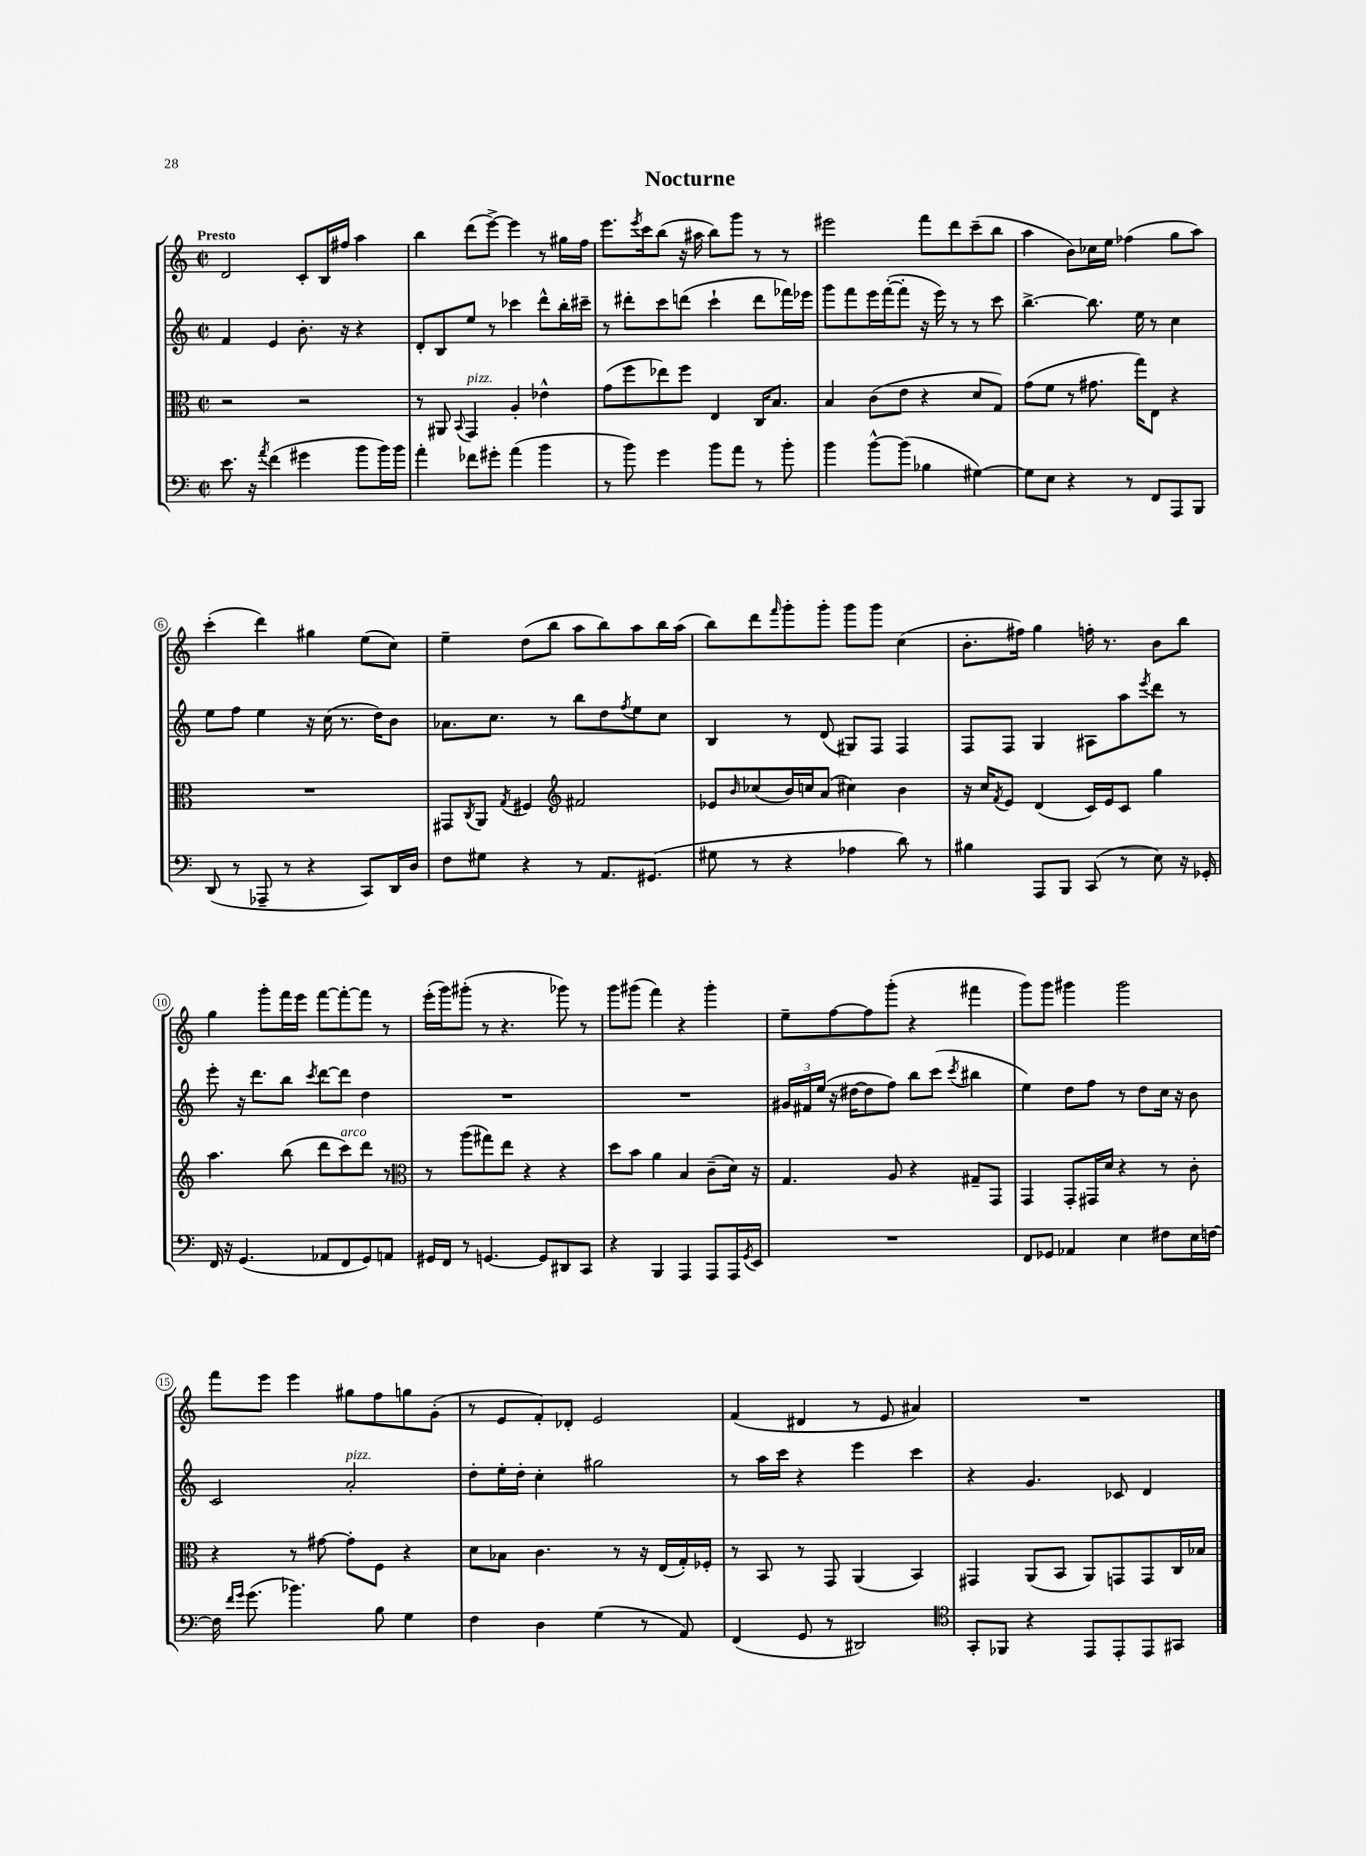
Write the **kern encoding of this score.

**kern	**kern	**kern	**kern
*part4	*part3	*part2	*part1
*staff4	*staff3	*staff2	*staff1
*clefF4	*clefC3	*clefG2	*clefG2
*k[]	*k[]	*k[]	*k[]
*M2/2	*M2/2	*M2/2	*M2/2
*met(c|)	*met(c|)	*met(c|)	*met(c|)
=1	=1	=1	=1
!	!	!	!LO:TX:a:B:t=Presto
8.e\	2r	4f/	2d/
16r	.	.	.
8qa/	.	.	.
(4f\	.	4e/	.
4g#X\	2r	8.b'\	8c'/L
.	.	.	16B/L
.	.	16r	16ff#X/JJ
8b\L	.	4r	4aa\
16b\L)	.	.	.
16b\JJ	.	.	.
=2	=2	=2	=2
4a'\	8r	8d'/L	4bb\
.	8AA#X/	8B/	.
.	8qqBB/	.	.
!	!LO:TX:a:i:t=pizz.	!	!
8f-X\L	4GG/	8ee/J	(8ddd\L
8g#X'\J	.	8r	[8eee^\J)
(4a\	4A'/	4ccc-X\	4eee\]
4b\	4e-X^^\	8ddd^^\L	8r
.	.	16bb'\L	16gg#X\LL
.	.	16ccc#X~\JJ	16ff\JJ
=3	=3	=3	=3
8r	(8g\L	8r	8.eee\L
8b\)	8ff\	8ddd#X'\L	.
.	.	.	8qeee/
.	.	.	16ccc\k
4g\	8ee-X\)	8ccc\	(8bb\J
.	8ff\J	(8dddn\J	16r
.	.	.	16aa#X\
8b\L	4E/	4ccc`\	8bb\L)
8a\J	.	.	8ggg\J
8r	16C/KL	8ddd\L	8r
.	8.B/J	.	.
8b'\	.	16fff-X\L)	8r
.	.	16eee-X\JJ	.
=4	=4	=4	=4
4b\	4B/	8ggg\L	2eee#X\
.	.	8fff\	.
[8b^^\L	(8c\L	16eee\L	.
.	.	([16fff'\J	.
(8b\J]	8e\J	8fff'\J]	.
4B-X\	4r	16r	8fff\L
.	.	16eee\)	.
.	.	8r	8ddd\
[4G#X\)	8d/L	8r	(8ccc~\
.	8G/J)	8ccc\	8bb\J
=5	=5	=5	=5
8G#\L]	(8g\L	[4.bb^\	4aa\
8E\J	8f\J	.	.
4r	8r	.	8b\L)
.	8.g#X\	8.bb\]	16cc-X\L
.	.	.	16ee\JJ
8r	.	.	(4ff-X\
.	16gg\KL)	16ee\	.
8FF/L	8E\J	8r	.
8AAA/	4r	4cc\	8gg\L
8BBB/J	.	.	8aa\J)
!!LO:LB:g=z
=6	=6	=6	=6
(8DD/	1r	8ee\L	(4ccc'\
8r	.	8ff\J	.
8AAA-X~/	.	4ee\	4ddd\)
8r	.	.	.
4r	.	16r	4gg#X\
.	.	(16cc\	.
.	.	8.r	.
8CC/L)	.	.	(8ee\L
.	.	16dd\KL)	.
16DD/L	.	8b\J	8cc\J)
16D/JJ	.	.	.
=7	=7	=7	=7
8F\L	8GG#X/L	8.a-X\L	4ee~\
.	8qC/	.	.
8G#X\J	8AA/J	.	.
.	.	8.cc\J	.
.	8qG/	.	.
4r	4F#X/	.	(8dd\L
.	.	8r	8bb\J
*	*clefG2	*	*
8r	2f#X/	8bb\L	8aa\L
8.AA/L	.	8dd\	8bb\)
.	.	8qff/	.
.	.	8ee\	8aa\
(8.GG#X/J	.	.	.
.	.	8cc\J	16bb\L
.	.	.	(16aa\JJ
=8	=8	=8	=8
8G#X\	8e-X/L	4B/	8bb\L)
.	16qqb/	.	.
8r	(8cc-X/	.	8ddd\
.	.	.	16qqfff/
4r	16b/L)	8r	8ggg'\
.	16ccn/J	.	.
.	(8a/J	(8d/	8ggg'\J
4A-X\	4cc#X\)	8G#X/L)	8ggg\L
.	.	8F/J	8ggg\J
8d\)	4b\	4F/	(4cc\
8r	.	.	.
=9	=9	=9	=9
4B#X\	16r	8F/L	8.b'\L
.	16cc/KL	.	.
.	8qf/	.	.
.	8e/J	8F/J	.
.	.	.	16ff#X\Jk)
8AAA/L	(4d/	4G/	4gg\
8BBB/J	.	.	.
(8CC/	16c/LL)	8A#X\L	16ffn'\
.	16e/J	.	8.r
8r	8c/J	8aa\	.
.	.	8qeee/	.
8E\)	4gg\	8ddd\J	8b\L
16r	.	8r	8bb\J
16GG-X'/	.	.	.
!!LO:LB:g=z
=10	=10	=10	=10
16FF/	4.aa\	8eee'\	4gg\
16r	.	.	.
(4.GG/	.	16r	.
.	.	8.ddd\L	.
.	.	.	8ggg'\L
.	(8bb\	8bb\J	16fff\L
.	.	.	16eee\JJ
.	.	8qccc/	.
8AA-X/L	8ddd\L	[8ddd\L	[8fff\L
!	!LO:TX:a:i:t=arco	!	!
8FF/	8ccc\)	8ddd\J]	8fff'\_
8GG/)	8ddd\J	4dd\	8fff\J]
8AAn/J	8r	.	8r
=11	=11	=11	=11
*	*clefC3	*	*
16GG#X/LL	8r	1r	(16eee'\LL
16FF/JJ	.	.	16ggg\J)
8r	(8aa\L	.	(8ggg#X'\J
[4.GGn/	8gg#X\)	.	8r
.	8ee\J	.	4.r
.	4r	.	.
8GG/L]	.	.	.
8DD#X/	4r	.	8ggg-X\)
8CC/J	.	.	8r
=12	=12	=12	=12
4r	8dd\L	1r	8ggg\L
.	8b\J	.	(8ggg#X\J
4BBB/	4a\	.	4fff\)
4AAA/	4B/	.	4r
8AAA/L	(8c~\L	.	4ggg#'\
16AAA/L	16d\Jk)	.	.
8qGG/	.	.	.
16EE/JJ	16r	.	.
=13	=13	=13	=13
1r	4.G/	24g#X/LL	8ee~\L
.	.	24f#X/	.
.	.	(24ee/JJ	.
.	.	16r	[8ff\
.	.	[16dd#X\KL	.
.	.	8dd#\]	8ff\]
.	8A/	8ff\J)	(8ggg'\J
.	4r	8bb\L	4r
.	.	(8ccc\J	.
.	.	8qccc/	.
.	8G#X~/L	4bb#X\	4fff#X\
.	8GG/J	.	.
=14	=14	=14	=14
8FF/L	4GG/	4ee\)	8ggg\L)
8GG-X/J	.	.	8ggg\J
4AA-X/	8GG'/L	8dd\L	4ggg#X\
.	16GG#X/L	8ff\J	.
.	16d/JJ	.	.
4E\	4r	8r	2ggg#\
.	.	8dd\L	.
8F#X\L	8r	16cc\Jk	.
.	.	16r	.
16E\L	8c'\	8b\	.
[16Fn\JJ	.	.	.
!!LO:LB:g=z
=15	=15	=15	=15
16F\]	4r	2c/	8fff\L
16qqf/LL	.	.	.
16qqg/JJ	.	.	.
(8.g\	.	.	.
.	.	.	8eee\J
4.b-X\)	8r	.	4eee\
.	[8g#X\	.	.
!	!	!LO:TX:a:i:t=pizz.	!
.	8g#'\L]	2a'/	8gg#X\L
8B\	8F\J	.	8ff\
4G\	4r	.	8ggn\
.	.	.	(8g'\J
=16	=16	=16	=16
4F\	8d\L	8dd'\L	8r
.	8B-X\J	16ee'\L	8e/L
.	.	16dd'\JJ	.
4D\	4.c\	4cc'\	8f'/)
.	.	.	8d-X'/J
(4G\	.	2gg#X\	2e/
.	8r	.	.
8r	16r	.	.
.	(16E/LL	.	.
8AA/)	16G'/)	.	.
.	16F-X'/JJ	.	.
=17	=17	=17	=17
(4FF/	8r	8r	(4f/
.	8BB/	16aa\LL	.
.	.	16ccc\JJ	.
8GG/	8r	4r	4d#X/
8r	8GG/	.	.
2DD#X/)	(4AA/	4eee\	8r
.	.	.	8e/
.	4BB/)	4ccc\	4a#X/)
=18	=18	=18	=18
*clefC4	*	*	*
8GG'/L	4GG#X/	4r	1r
8FF-X/J	.	.	.
4r	(8AA/L	4.g/	.
.	8BB/J	.	.
8EE/L	8AA/L)	.	.
8EE'/	8GGn/	8c-X/	.
8EE/	8GG/	4d/	.
8GG#X/J	16C/L	.	.
.	16B-X/JJ	.	.
==	==	==	==
*-	*-	*-	*-
